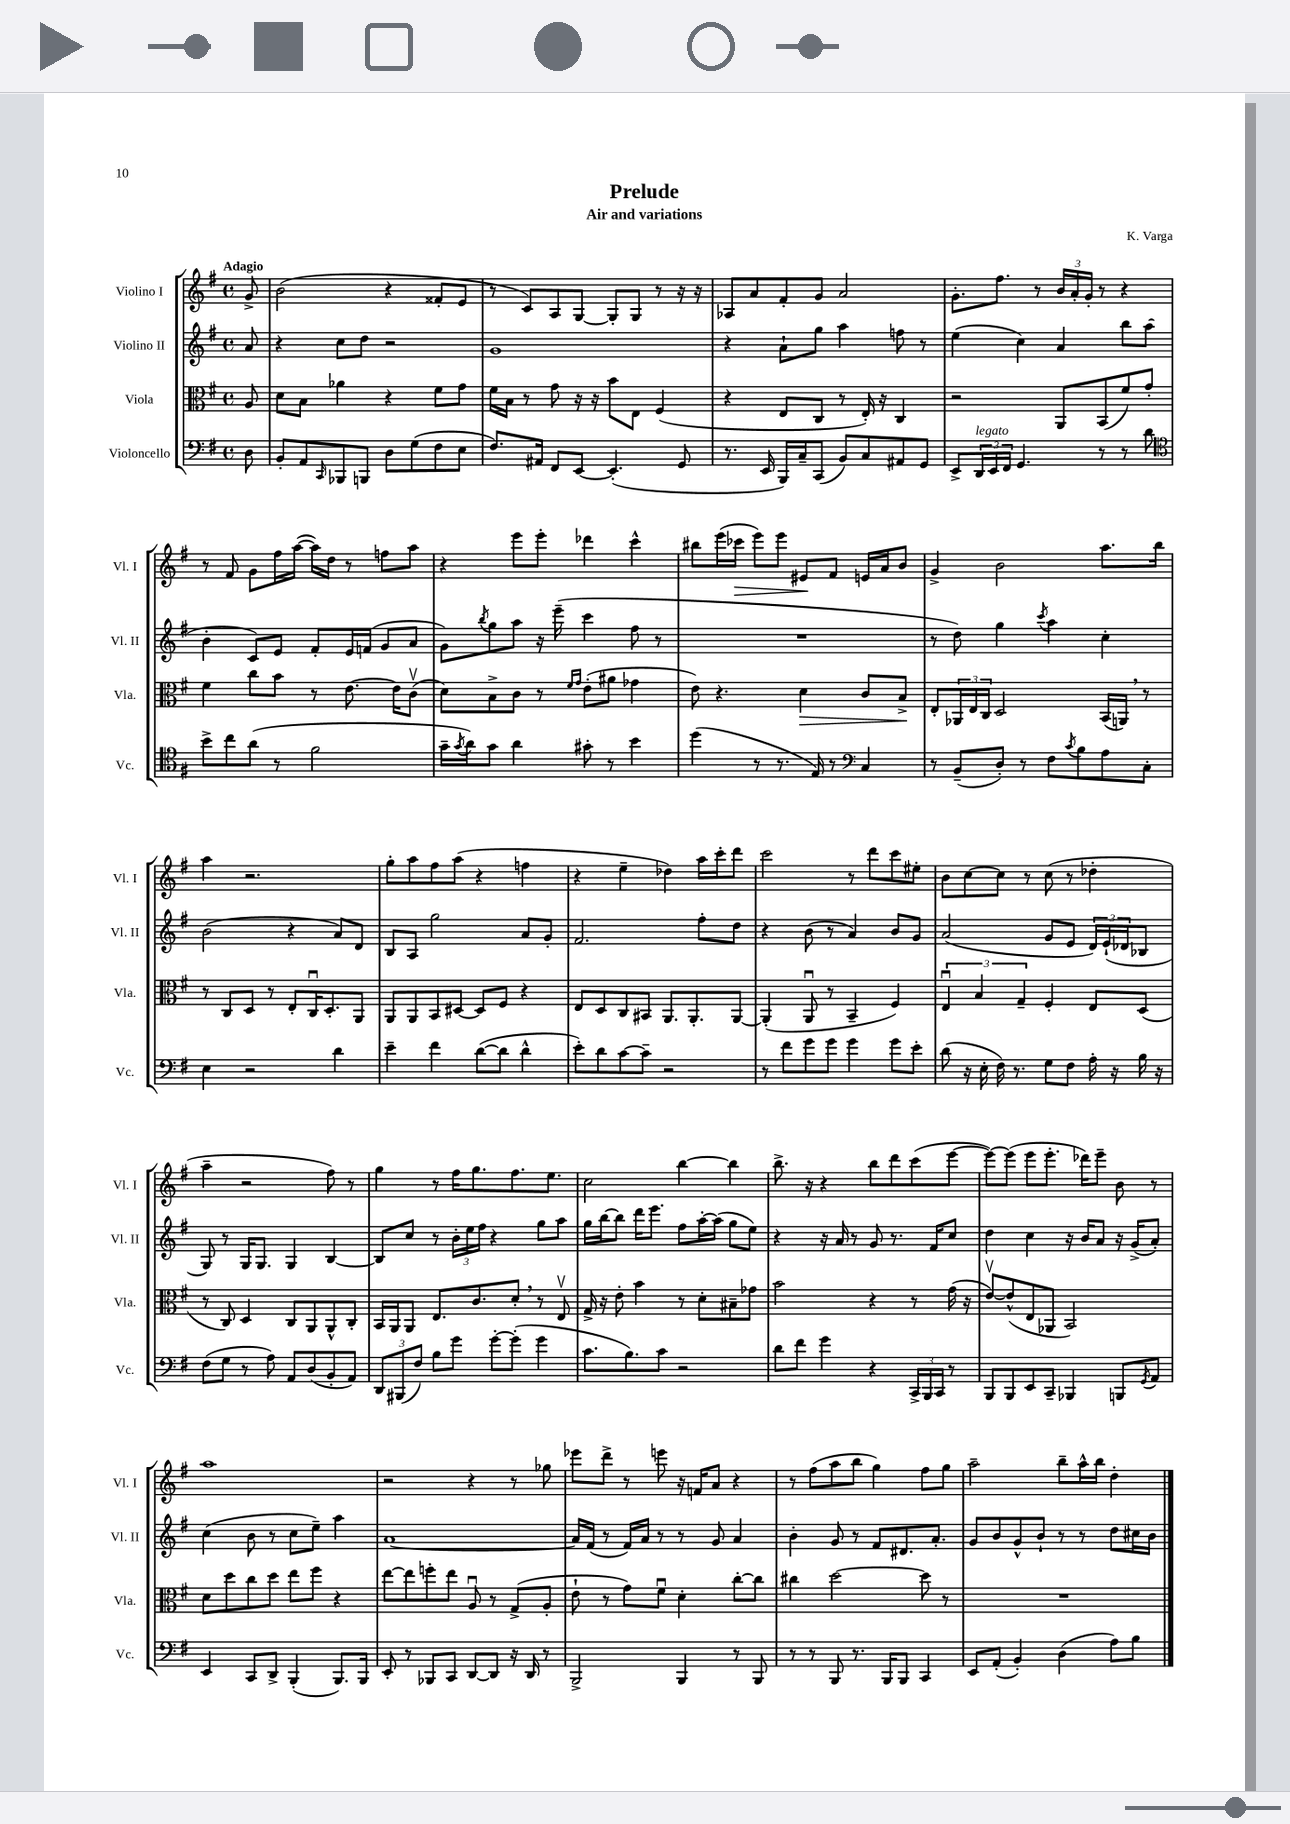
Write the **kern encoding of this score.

**kern	**kern	**kern	**kern
*staff4	*staff3	*staff2	*staff1
*clefF4	*clefC3	*clefG2	*clefG2
*k[f#]	*k[f#]	*k[f#]	*k[f#]
*M4/4	*M4/4	*M4/4	*M4/4
*met(c)	*met(c)	*met(c)	*met(c)
8D\	8A/	8a/	8g^/
=	=	=	=
8BB'/L	8d\L	4r	(2b\
8AA/	8B\J	.	.
16qqCC/	.	.	.
8BBB-/	4a-\	8cc\L	.
8BBB/J	.	8dd\J	.
8D\L	4r	2r	4r
(8G\	.	.	.
8F#\	8f#\L	.	8f##'/L
8E\J	8g\J	.	8e/J
=	=	=	=
8.F#/L)	16f#\LL	1g	8r
.	16B\JJ	.	.
.	8r	.	8c/L)
16AA#/Jk	.	.	.
8FF#/L	8g\	.	8A/
[8EE/J	16r	.	[8G/J
.	16r	.	.
(4.EE'/]	8b\L	.	8G'/]L
.	8E\J	.	8G/J
.	(4F#/	.	8r
8GG/	.	.	16r
.	.	.	16r
=	=	=	=
8.r	4r	4r	8A-/L
.	.	.	8a/
16EE/	.	.	.
16BBB/LL)	8E/L	8a`\L	8f#'/
16C~/J	.	.	.
(8CC/J	8C/J	8gg\J	8g/J
8BB/L)	8r	4aa\	2a/
8C/	16E'/)	.	.
.	16r	.	.
8AA#/	4C/	8ff\	.
8GG/J	.	8r	.
=	=	=	=
8EE^/L	2r	(4ee\	8.g'\L
24DD/L	.	.	.
24EE/	.	.	.
.	.	.	8.ff#\J
24FF#/JJ	.	.	.
4.GG/	.	4cc\)	.
.	.	.	8r
.	8AA/L	4a/	24b/LL
.	.	.	24a'/
.	.	.	24g'/JJ
8r	(8BB/	.	8r
8r	8f#/)	8bb\L	4r
8d\	8g'/J	(8aa\J	.
=	=	=	=
*clefC4	*	*	*
8b^\L	4f#\	4b'\	8r
8cc\	.	.	8f#/
(8a\J	8cc\L	8c/L)	8g\L
8r	8b\J	8e/J	16ff#\L
.	.	.	([16aa\JJ
2f#\	8r	8f#'/L	16aa\]LL)
.	.	.	16dd\JJ
.	[8.e\	16e/L	8r
.	.	(16f/JJ	.
.	.	8g/L	8ff\L
.	16e\]LK	.	.
.	(8cv\J	8a/J	8aa\J
=	=	=	=
16g~\LL	8d\L)	8g\L)	4r
8qg/	.	.	.
16a\J)	.	.	.
.	.	8qbb/	.
8g\J	8B^\	8gg\	.
4a\	8c\J	8aa\J	8eee\L
.	8r	16r	8eee'\J
.	.	(16eee~\	.
.	16qqf#/LL	.	.
.	16qqg/JJ	.	.
8g#'\	(8e'\L	4ccc\	4ddd-\
8r	8a#\J	.	.
4b\	4g-\	8ff#\	4ccc^^\
.	.	8r	.
=	=	=	=
(4dd\	8e\)	1r	8bb#\L
.	4.r	.	(16eee\L
.	.	.	16ccc-\JJ
8r	.	.	8eee\L)
8.r	.	.	8eee\J
.	4d\	.	8e#/L
16E/)	.	.	.
8r	.	.	8f#/J
*clefF4	*	*	*
4C/	8c/L	.	16e/LL
.	.	.	16a/J
.	8B^/J	.	8b/J
=	=	=	=
8r	8E'/L	8r	4g^/
(8BB~/L	24AA-/L	8dd\)	.
.	24E/	.	.
.	24C/JJ	.	.
8D'/J)	2D/	4gg\	2b\
8r	.	.	.
.	.	8qccc/	.
8F#\L	.	4aa\	.
8qc/	.	.	.
8B\	.	.	.
8A\	(16BB/LL	4cc'\	8.aa\L
.	16AA/JJ)	.	.
8C'\J	8r	.	.
.	.	.	16bb\Jk
=	=	=	=
4E\	8r	(2b\	4aa\
.	8C/L	.	.
2r	8D/J	.	2.r
.	8r	.	.
.	8E'/L	4r	.
.	16Cu/K	.	.
.	8.D'/	.	.
4d\	.	8a/L)	.
.	8AA/J	8d/J	.
=	=	=	=
4e~\	8AA/L	8B/L	8gg'\L
.	8AA/	8A/J	8aa\
4f#\	8BB/	2gg\	8ff#\
.	[8D#/J	.	(8aa\J
([8d\L	8D#/]L	.	4r
8d\]J	8F#/J	.	.
4d^^\	4r	8a/L	4ff\
.	.	8g'/J	.
=	=	=	=
8e'\L)	8E/L	2.f#/	4r
8d\	8D/	.	.
[8c\	8C/	.	4ee~\
8c~\]J	8BB#/J	.	.
2r	8.AA/L	.	4dd-\)
.	8.AA'/	.	.
.	.	8ff#'\L	16aa\LL
.	.	.	16ccc'\J
.	[8AA/J	8dd\J	8ddd\J
=	=	=	=
8r	(4AA'/]	4r	2ccc\
8f#\L	.	.	.
8g\	8AAu/	(8b\	.
8g\J	8r	8r	.
4g\	4BB~/	4a/)	8r
.	.	.	8ddd\L
8g\L	4F#/)	8b/L	8ccc\
8e'\J	.	8g/J	8ee#'\J
=	=	=	=
(8d\	6Eu/	(2a/	8b\L
16r	.	.	[8cc\
.	6B/	.	.
16E'\	.	.	.
16F#\)	.	.	8cc\]J
8.r	.	.	.
.	6G~/	.	.
.	.	.	8r
8G\L	4F#'/	8g/L	(8cc\
8F#\J	.	8e/J	8r
16A'\	8E/L	24d/LL)	4dd-'\
.	.	(24e`/	.
16r	.	.	.
.	.	24d-/J	.
16B\	(8D/J	8B-/J	.
16r	.	.	.
=	=	=	=
(8F#\L	8r	8G/)	4aa~\
8G\J	8C/)	8r	.
8r	4D/	16G/LK	2r
.	.	8.G/J	.
8A\)	.	.	.
8AA/L	8C/L	4G/	.
(8D/	8AA/	.	.
8BB'/	8AA^^/	[4B/	8ff#\)
8AA/J)	8C'/J	.	8r
=	=	=	=
12DD/L	16BB/LL	8B/]L	4gg\
.	16AA/J	.	.
(12BBB#/	.	.	.
.	8AA/J	8cc/J	.
12F#/J)	.	.	.
8B\L	8.E/L	8r	8r
8g\J	.	24b'\LL	16ff#\LK
.	.	24ee\	.
.	8.c/	.	8.gg\
.	.	24ff#\JJ	.
[8g'\L	.	4r	.
(8g'\]J	8d'/J	.	8.ff#\
4g\	8r	8gg\L	.
.	.	.	8.ee\J
.	8Ev/	8aa\J	.
=	=	=	=
8.c\L	16G^/	16gg\LL	2cc\
.	16r	[16bb\J	.
.	8e'\	8bb\]J	.
8.B\)	.	.	.
.	4b\	16ddd\LK	.
.	.	8.eee\J	.
8c\J	.	.	.
2r	8r	8ff#\L	[4bb\
.	8d'\L	[16aa'\L	.
.	.	(16aa\]JJ	.
.	8B#~\	8gg\L	4bb\]
.	8g-\J	8ee\J)	.
=	=	=	=
8d\L	2b\	4r	8.bb^\
8f#\J	.	.	.
.	.	.	16r
4g\	.	16r	4r
.	.	16a/	.
.	.	8r	.
4r	4r	8g/	8bb\L
.	.	8.r	8ddd\
24CC^/LL	8r	.	(8ccc\
24BBB/	.	.	.
.	.	16f#/LK	.
24CC/JJ	.	.	.
8r	(16g\	8cc/J	[8eee\J
.	16r	.	.
=	=	=	=
8BBB/L	[8ev/L)	4dd\	8eee\_L)
8BBB/	(8e^^/]	.	(8eee\]J
8EE/	8E/	4cc\	8eee\L
8CC~/J	8AA-/J	.	8.eee'\J
4BBB-/	2BB/)	16r	.
.	.	16b/LK	16ddd-\LK)
.	.	8a/J	8eee~\J
8BBB/L	.	16r	8b\
.	.	(16g^/LK	.
8qGG/	.	.	.
8AA/J	.	8a'/J)	8r
=	=	=	=
4EE/	8d\L	(4cc\	1aa
.	8dd\	.	.
8CC/L	8cc\	8b\	.
8DD^/J	8dd\J	8r	.
(4BBB'/	8ee\L	8cc\L	.
.	8ff#\J	8ee~\J)	.
8.BBB/L)	4r	4aa\	.
16BBB/Jk	.	.	.
=	=	=	=
8EE'/	[8ee\L	[1a	2r
8r	8ee\]	.	.
8BBB-/L	8ff'\	.	.
8CC/J	8ee\J	.	.
[8DD/L	8Au/	.	4r
8DD/]J	8r	.	.
16r	(8G^/L	.	8r
16DD/	.	.	.
8r	8A'/J	.	8gg-\
=	=	=	=
2BBB^/	8e`\	16a/]LL	8eee-\L
.	.	(16f#/JJ	.
.	8r	8r	8ddd^\J
.	8g\L)	16f#/LL)	8r
.	.	16a/JJ	.
.	8f#u\J	8r	8eee\
4BBB/	4d'\	8r	16r
.	.	.	16f/LK
.	.	8g/	8a/J
8r	[8cc'\L	4a/	4r
8BBB/	8cc\]J	.	.
=	=	=	=
8r	4cc#\	4b'\	8r
8r	.	.	(8ff#\L
8BBB/	[2dd\	8g/	8aa\
8.r	.	8r	8bb\J
.	.	8f#/L	4gg\)
16BBB/LK	.	.	.
8BBB/J	.	8.d#/	.
4CC/	8dd\]	.	8ff#\L
.	.	8.a'/J	.
.	8r	.	8gg\J
=	=	=	=
8EE/L	1r	8g/L	2aa~\
(8AA'/J	.	8b/	.
4BB'/)	.	8g^^/	.
.	.	8b`/J	.
(4D\	.	8r	8bb~\L
.	.	8r	16aa^^\L
.	.	.	16bb\JJ
8A\L)	.	8dd\L	4dd'\
8B\J	.	16cc#\L	.
.	.	16b\JJ	.
==	==	==	==
*-	*-	*-	*-
